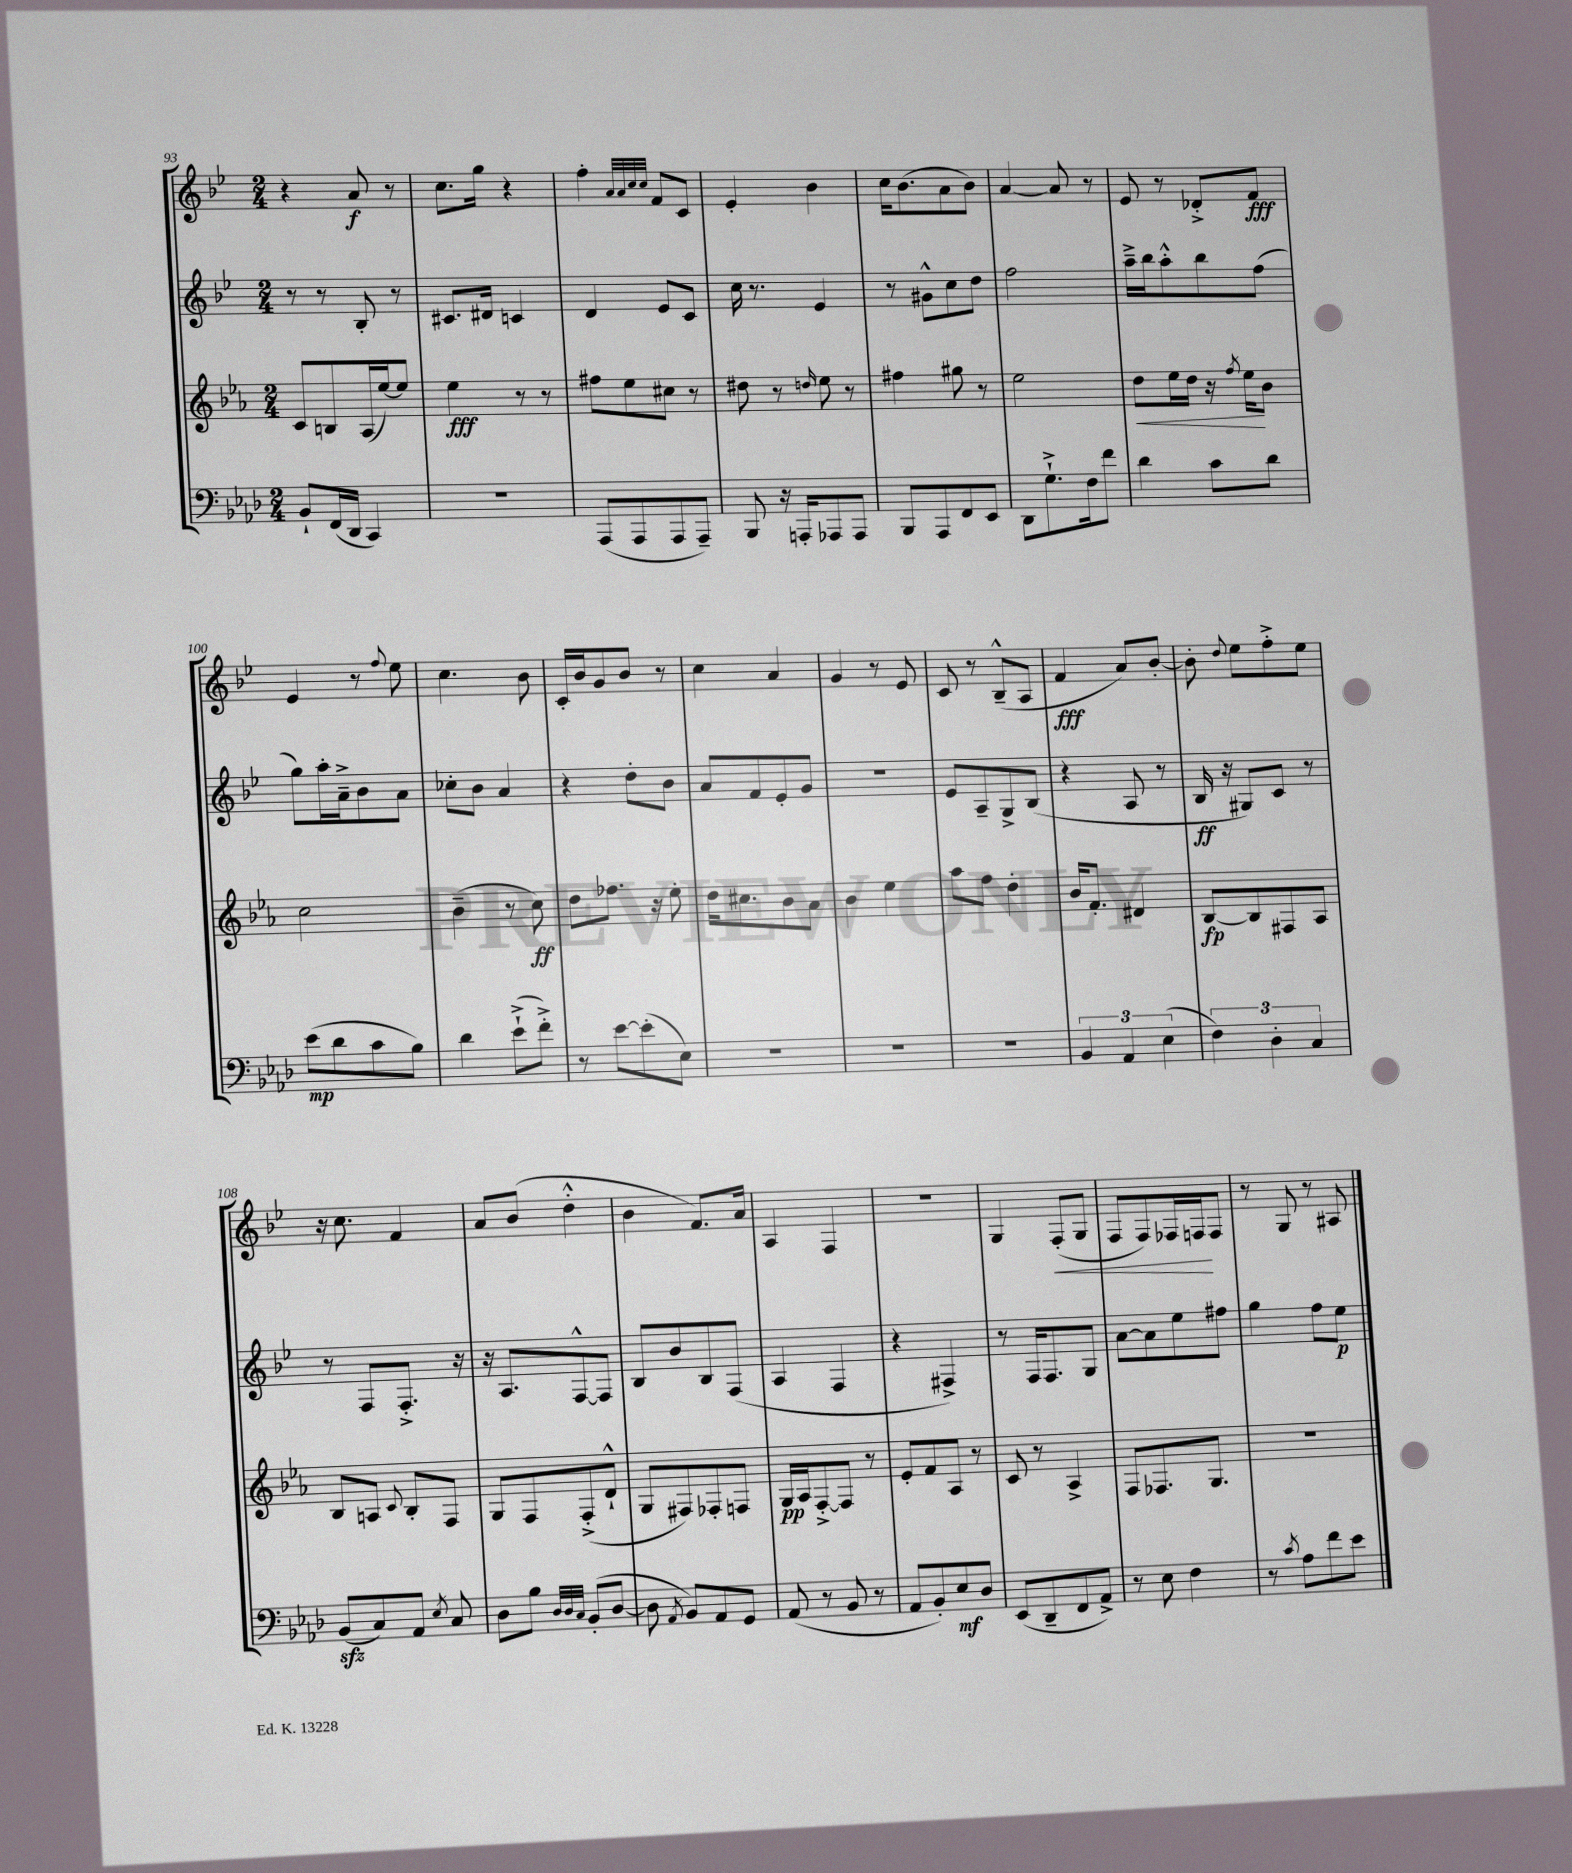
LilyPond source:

<<
\new StaffGroup <<
\new Staff = "s0" {
    \clef treble \key bes \major \numericTimeSignature \time 2/4
    \autoBeamOff r4 a'8\f r8 |
    c''8.[ g''16] r4 |
    f''4-. \grace { a'32[ a'32 c''32 c''32] } f'8[ c'8] |
    ees'4-. bes'4 |
    c''16[ bes'8.( a'8 bes'8]) |
    a'4~ a'8 r8 |
    ees'8 r8 des'8[-.-> f'8]\fff |
    ees'4 r8 \appoggiatura { f''8 } ees''8 |
    c''4. bes'8 |
    c'16[-. bes'16 g'8 bes'8] r8 |
    c''4 a'4 |
    g'4 r8 ees'8 |
    c'8 r8 bes8[---^( a8] |
    f'4\fff a'8[) bes'8]~-. |
    bes'8-. \appoggiatura { d''8 } ees''8[ f''8-.-> ees''8] |
    r16 c''8. f'4 |
    a'8[ bes'8]( d''4-.-^ |
    bes'4 f'8.[) a'16] |
    a4 f4 |
    R2 |
    g4 f8[-.\<( g8] |
    f8[ f8) fes16 f16\! f8] |
    r8 g8 r8 ais8 \bar "|." |
}
\new Staff = "s1" {
    \clef treble \key bes \major \numericTimeSignature \time 2/4
    \autoBeamOff r8 r8 bes8-. r8 |
    cis'8.[ dis'16] c'4 |
    d'4 ees'8[ c'8] |
    c''16 r8. ees'4 |
    r8 gis'8[-^ c''8 d''8] |
    f''2 |
    a''16[---> bes''16 a''8-.-^ bes''8 f''8]( |
    g''8[) a''16-. a'16---> bes'8 a'8] |
    ces''8[-. bes'8] a'4 |
    r4 d''8[-. bes'8] |
    a'8[ f'8 ees'8-. g'8] |
    R2 |
    ees'8[ a8-- g8-> bes8]( |
    r4 a8 r8 |
    bes16\ff r16 gis8[) c'8] r8 |
    r8 f8[ f8.]-.-> r16 |
    r16 a8.[ f8~-^ f8] |
    bes8[ bes'8 bes8 f8]( |
    a4 f4 |
    r4 fis4->) |
    r8 f16[ f8. g8] |
    a'8[~ a'8 ees''8 fis''8] |
    g''4 f''8[ ees''8]\p \bar "|." |
}
\new Staff = "s2" {
    \clef treble \key ees \major \numericTimeSignature \time 2/4
    \autoBeamOff c'8[ b8 aes16( ees''16~) ees''8] |
    ees''4\fff r8 r8 |
    fis''8[ ees''8 cis''8] r8 |
    dis''8 r8 \grace { d''16 } ees''8 r8 |
    fis''4 gis''8 r8 |
    ees''2 |
    d''8[\< ees''16 d''16] r16 \acciaccatura { f''8 } ees''16[\! bes'8] |
    c''2 |
    bes'4--( r8 c''8\ff) |
    d''8[ fes''8.] r16 ees''8-. |
    d''16[ cis''8. bes'8 aes'8] |
    bes'4 ees''4 |
    aes''8[ f''8] d''4-. |
    bes'16[ f'8.]-. dis'4 |
    bes8[~\fp bes8 fis8 aes8] |
    bes8[ a8] \appoggiatura { c'8 } bes8[-. f8] |
    g8[ f8 f8-.->( d'8]-!-^ |
    g8[ fis8) fes8-. f8] |
    g16[\pp aes16 f8~-.-> f8] r8 |
    ees'8[-. f'8 aes8] r8 |
    c'8 r8 aes4-> |
    f8[ fes8. g8.] |
    r2 \bar "|." |
}
\new Staff = "s3" {
    \clef bass \key aes \major \numericTimeSignature \time 2/4
    \autoBeamOff bes,8[-! f,16( des,16] c,4) |
    r2 |
    aes,,8[( aes,,8 aes,,8 aes,,8]--) |
    bes,,8 r16 a,,16[-. aes,,8 aes,,8] |
    bes,,8[ aes,,8 f,8 ees,8] |
    des,8[ g8.-!-> f16 f'8] |
    des'4 c'8[ des'8] |
    ees'8[\mp( des'8 c'8 bes8]) |
    des'4 ees'8[-!->( f'8]-.->) |
    r8 ees'8[~ ees'8-.( ees8]) |
    R2 |
    R2 |
    r2 |
    \tuplet 3/2 { bes,4 aes,4 ees4( } |
    \tuplet 3/2 { f4) des4-. c4 } |
    bes,8[\sfz( c8) aes,8] \acciaccatura { ees8 } c8 |
    des8[ bes8] \grace { des32[ des32 c32] } bes,8[-.( des8]~ |
    des8 \acciaccatura { aes,8 } bes,8[) aes,8 g,8] |
    aes,8( r8 bes,8 r8 |
    aes,8[ bes,8-.) ees8\mf des8] |
    ees,8[( des,8-- f,8 aes,8]->) |
    r8 ees8 f4 |
    r8 \acciaccatura { c'8 } aes8[ f'8 ees'8] \bar "|." |
}
>>
>>
\layout { \context { \Score currentBarNumber = #93 } }
